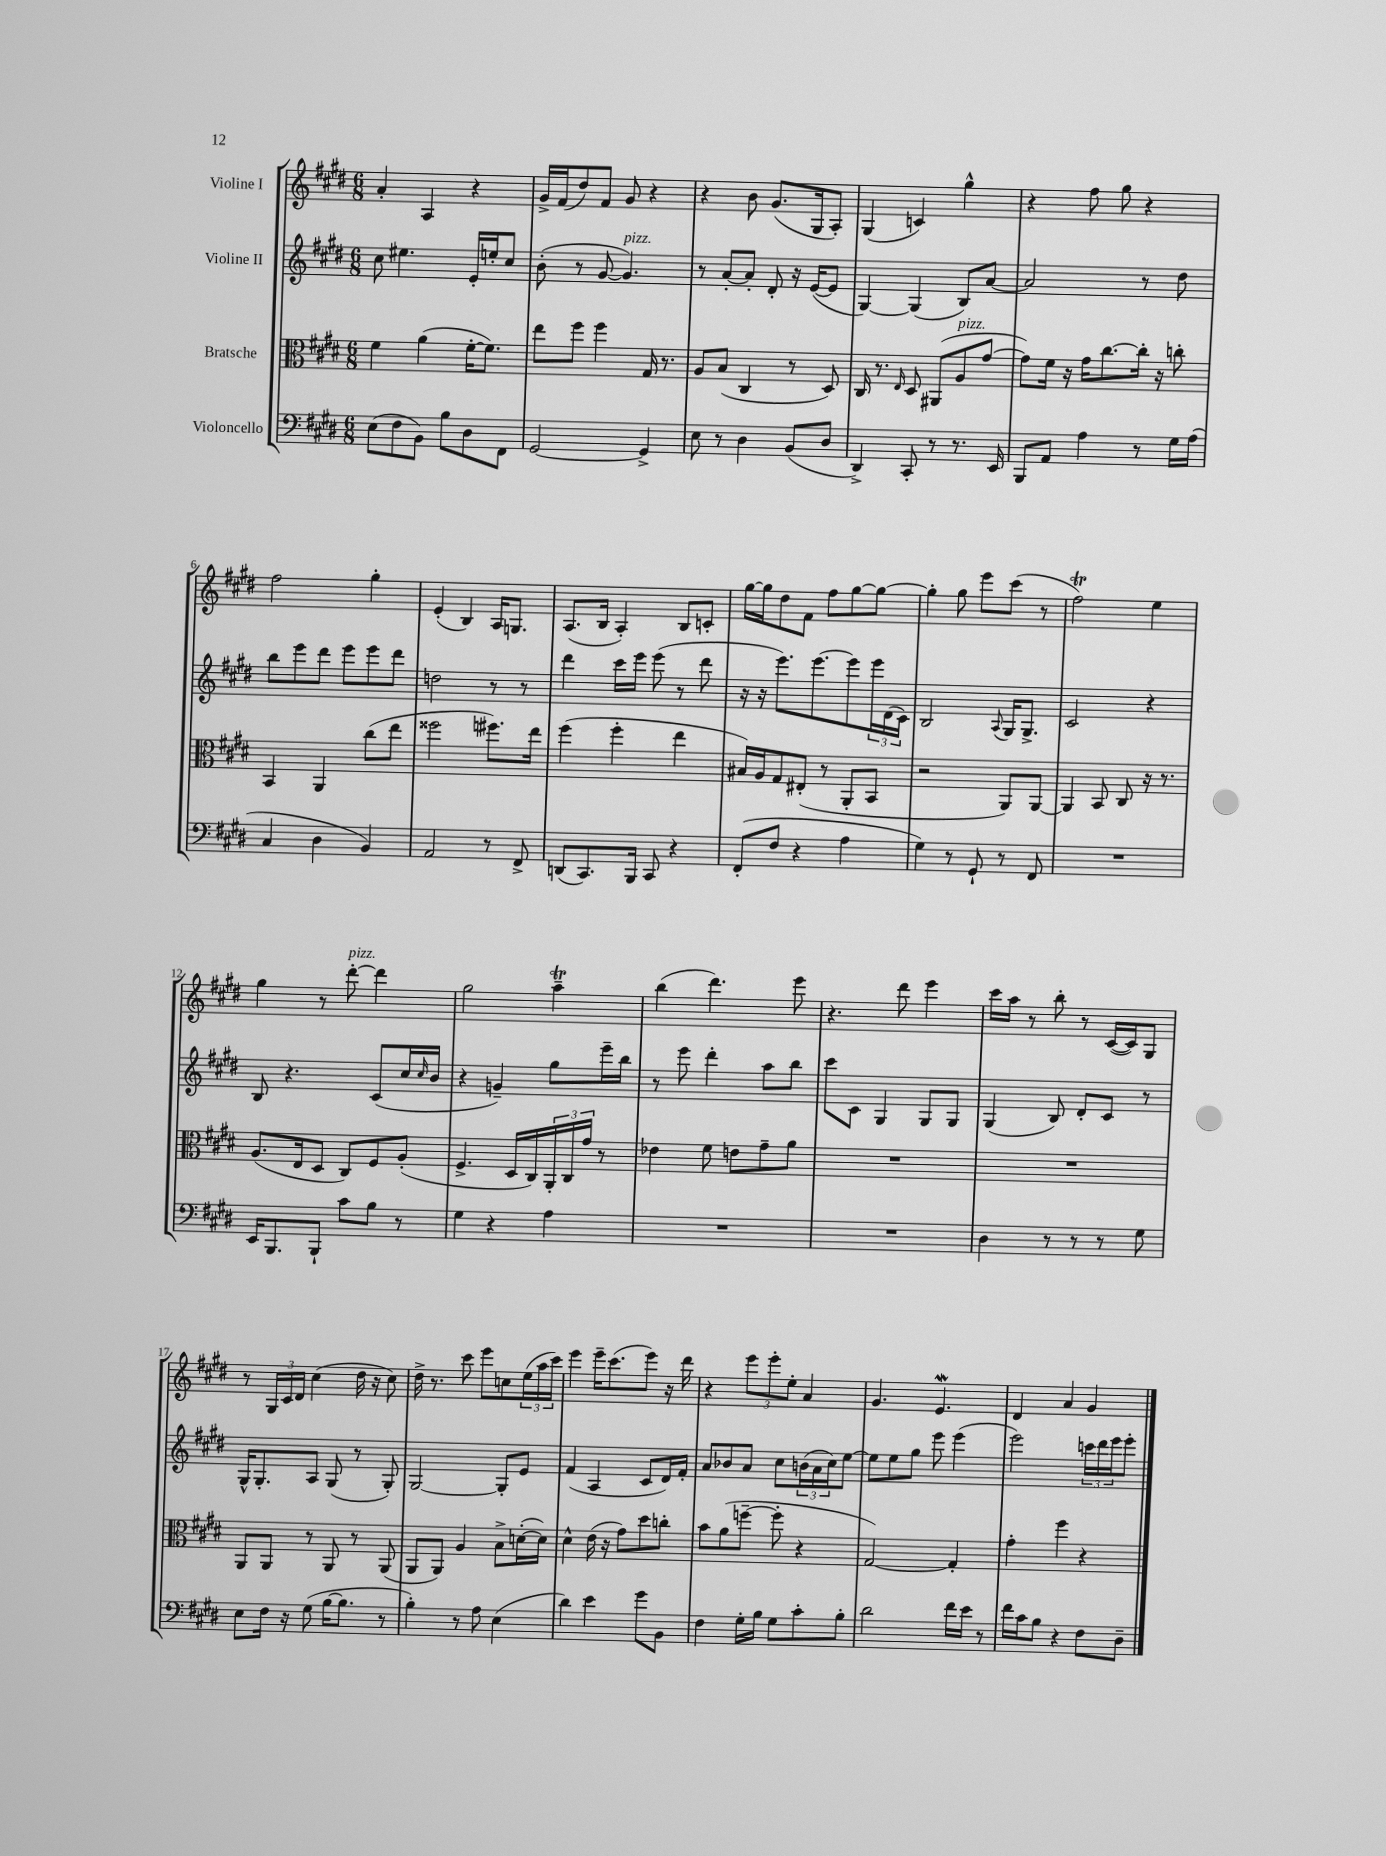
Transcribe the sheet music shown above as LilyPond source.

<<
\new StaffGroup <<
\new Staff = "s0" \with { instrumentName = "Violine I" } {
    \clef treble \key e \major \numericTimeSignature \time 6/8
    a'4-. a4 r4 |
    gis'16-> fis'16( dis''8) fis'8 gis'8 r4 |
    r4 b'8 gis'8.( gis16 a8-.) |
    gis4( c'4) gis''4-^ |
    r4 fis''8 gis''8 r4 |
    fis''2 gis''4-. |
    e'4-.( b4) a16 g8. |
    a8.( b16 a4-.) b8 c'8-. |
    gis''16~ gis''16 dis''8 fis'8 fis''8 gis''8~ gis''8~ |
    gis''4-. gis''8 e'''8 cis'''8( r8 |
    fis''2\trill) e''4 |
    gis''4 r8 dis'''8~-.^\markup { \italic "pizz." } dis'''4 |
    gis''2 a''4--\trill |
    b''4( dis'''4.) e'''8 |
    r4. dis'''8 e'''4 |
    cis'''16 a''16 r8 b''8-. r8 cis'16~( cis'16) gis8 |
    r8 \tuplet 3/2 { gis16 cis'16 dis'16 } cis''4( dis''16 r16 cis''8) |
    dis''16-> r8. cis'''8 e'''8 c''8 \tuplet 3/2 { e''16( a''16 cis'''16) } |
    e'''4 e'''16-- cis'''8.( e'''8) r16 dis'''16 |
    r4 \tuplet 3/2 { e'''8 e'''8-. e''8-. } a'4 |
    gis'4. e'4.\mordent |
    dis'4 a'4 gis'4 \bar "|." |
}
\new Staff = "s1" \with { instrumentName = "Violine II" } {
    \clef treble \key e \major \numericTimeSignature \time 6/8
    cis''8 eis''4. e'16-. e''16-. cis''8 |
    b'8-.( r8 gis'8~ gis'4.^\markup { \italic "pizz." }) |
    r8 a'8~-. a'8-. dis'8-. r16 e'16~( e'8 |
    gis4~) gis4( b8) a'8~ |
    a'2 r8 dis''8 |
    b''8 e'''8 dis'''8 e'''8 e'''8 dis'''8 |
    d''2 r8 r8 |
    dis'''4 cis'''16 e'''16 e'''8( r8 dis'''8 |
    r16 r16 e'''8.) e'''8.~ e'''8 \tuplet 3/2 { e'''16 dis'16( cis'16) } |
    b2 \appoggiatura { a8 } gis16 gis8.-> |
    cis'2 r4 |
    b8 r4. cis'8( cis''16 \grace { cis''16 } b'16 |
    r4 g'4--) gis''8 e'''16-- b''16 |
    r8 e'''8 dis'''4-. a''8 b''8 |
    cis'''8 cis'8 gis4 gis8 gis8 |
    gis4( b8) dis'8-. cis'8 r8 |
    gis16-^ gis8.-. a8 gis8( r8 gis8-.) |
    gis2~ gis8-. e'8 |
    fis'4( a4 cis'8 dis'16) fis'16-. |
    a'8 bes'8 a'8 cis''8 \tuplet 3/2 { b'16( a'16 cis''16) } e''8~ |
    e''8 e''8 gis''8 e'''8 e'''4( |
    e'''2) \tuplet 3/2 { c'''16 dis'''16 e'''16 } e'''8-. \bar "|." |
}
\new Staff = "s2" \with { instrumentName = "Bratsche" } {
    \clef alto \key e \major \numericTimeSignature \time 6/8
    fis'4 a'4( fis'16~-. fis'8.) |
    e''8 fis''8 fis''4 gis16 r8. |
    a8 b8( cis4 r8 dis8) |
    cis16 r8. \grace { e16 } dis8 ais,8( a8^\markup { \italic "pizz." } gis'8~ |
    gis'8) fis'16 r16 gis'16 cis''8.~ cis''16-. r16 c''8-. |
    b,4 a,4 cis''8( e''8 |
    fisis''2 fis''8.) e''16 |
    fis''4( fis''4-. e''4 |
    bis16) a16 gis8 eis8-.( r8 a,8-. b,8 |
    r2 a,8) a,8~ |
    a,4 b,8 cis8 r16 r8. |
    a8.( e16 dis8 cis8) fis8 a8-.( |
    fis4.-> dis16 cis16) \tuplet 3/2 { a,16-. cis16 gis'16 } r8 |
    ees'4 fis'8 e'8 gis'8-- a'8 |
    R2. |
    R2. |
    a,8 a,8 r8 a,8 r8 a,8( |
    a,8 a,8) a4 b8-> d'16~-.( d'16) |
    dis'4-^ e'16( r16 gis'8) dis''8 c''8-. |
    b'8 a'8( f''8~-- f''8-. r4 |
    gis2~) gis4-. |
    gis'4-. fis''4 r4 \bar "|." |
}
\new Staff = "s3" \with { instrumentName = "Violoncello" } {
    \clef bass \key e \major \numericTimeSignature \time 6/8
    e8( fis8 b,8) b8 dis8 fis,8 |
    gis,2~ gis,4-> |
    e8 r8 dis4 b,8( dis8 |
    dis,4->) cis,8-. r8 r8. e,16 |
    b,,8 a,8 a4 r8 gis16 a16( |
    cis4 dis4 b,4) |
    a,2 r8 fis,8-> |
    d,8( cis,8.) b,,16 cis,8 r4 |
    fis,8-.( fis8 r4 a4 |
    gis4) r8 gis,8-! r8 fis,8 |
    R2. |
    e,16 b,,8. b,,8-! cis'8 b8 r8 |
    gis4 r4 a4 |
    R2. |
    R2. |
    dis4 r8 r8 r8 gis8 |
    e8 fis16 r16 gis8( b16~ b8. r8 |
    b4-.) r8 a8 e4( |
    dis'4) e'4 gis'8 b,8 |
    fis4 gis16-. b16 gis8 cis'8-. b8-. |
    dis'2 fis'16 e'16 r8 |
    fis'16 cis'16 b8 r4 fis8 dis8-- \bar "|." |
}
>>
>>
